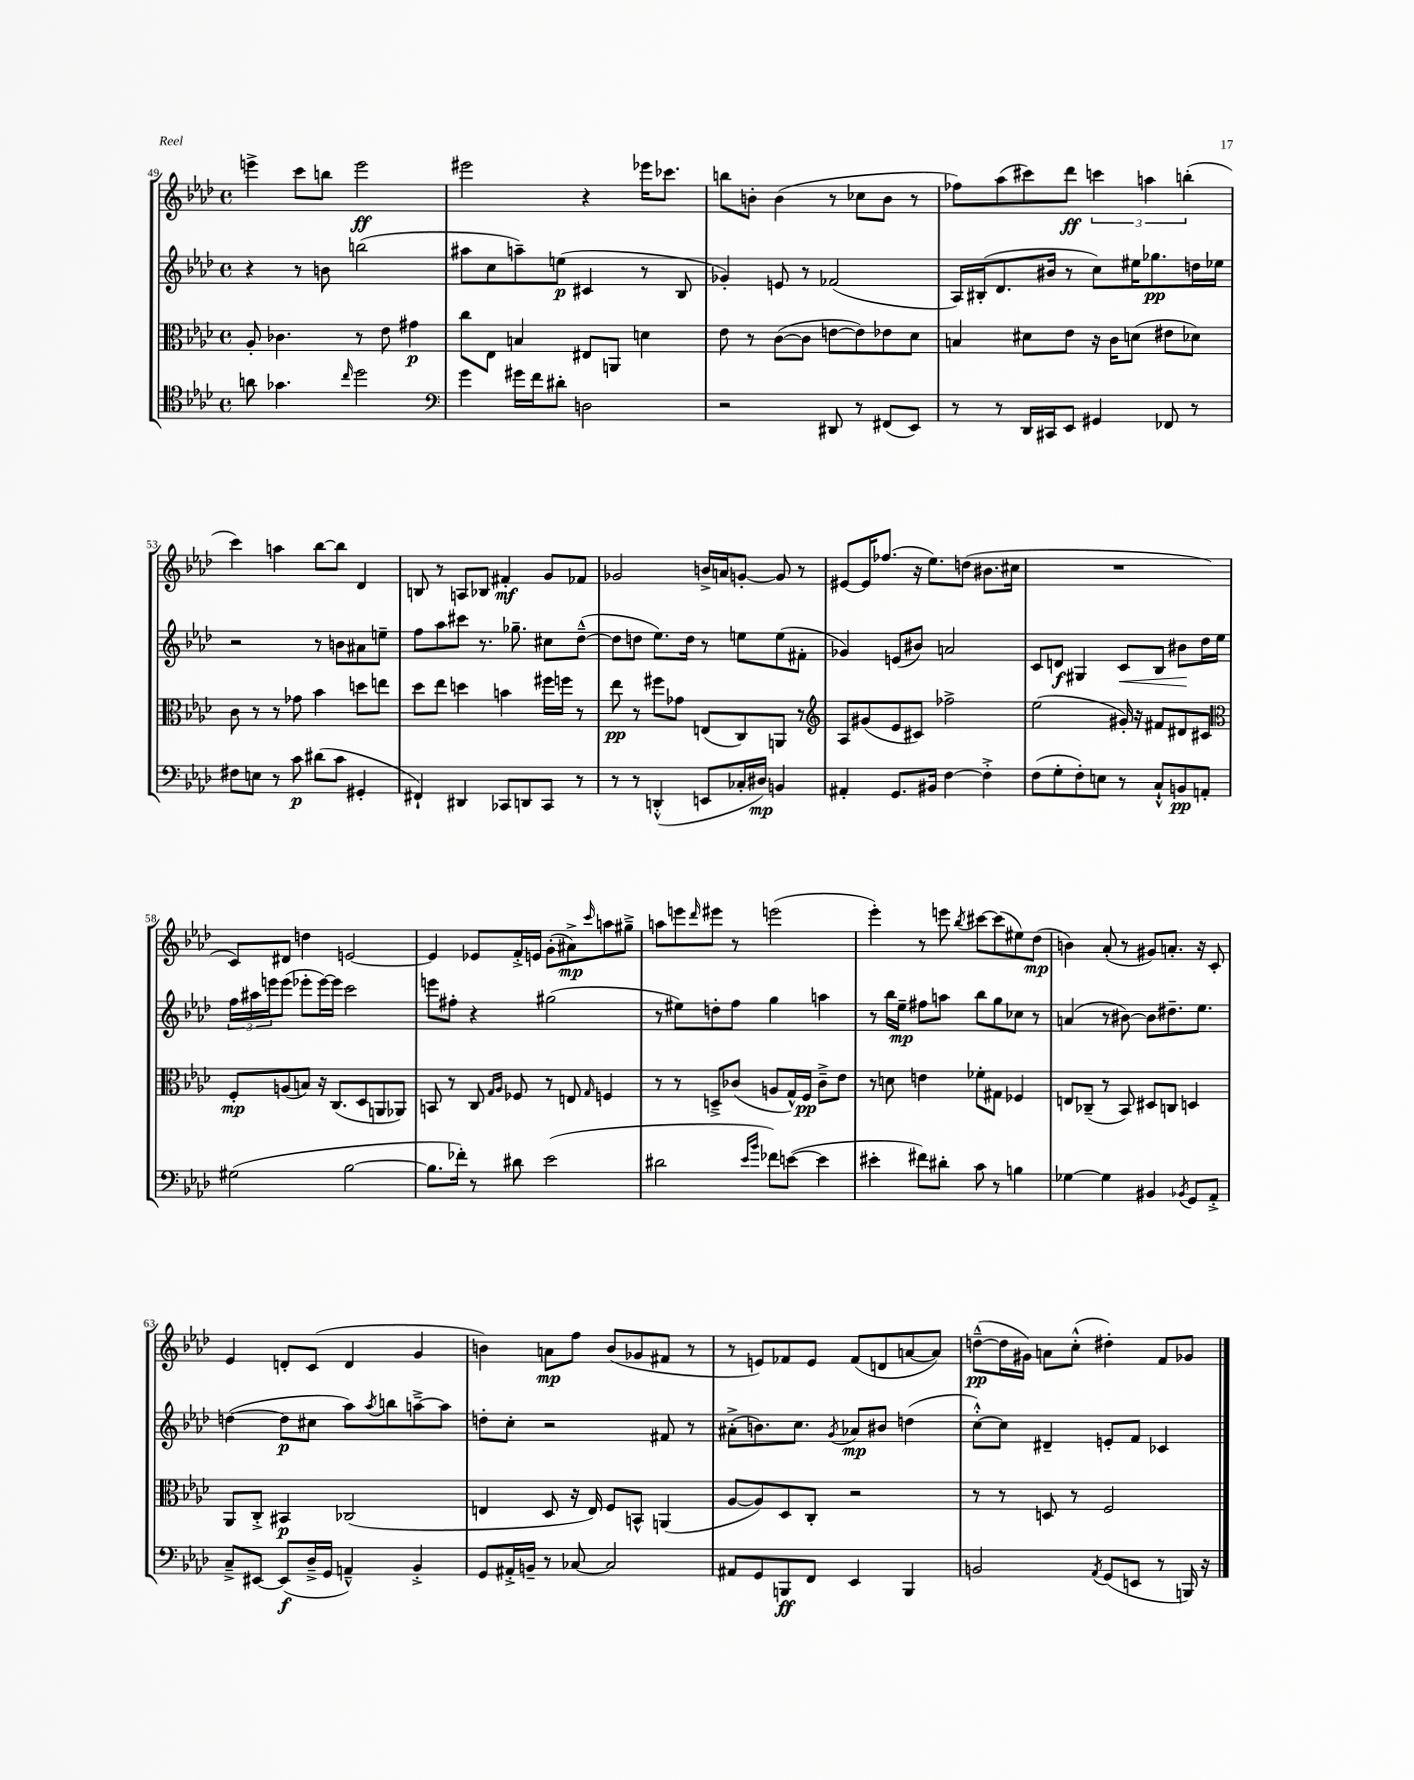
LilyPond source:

<<
\new StaffGroup <<
\new Staff = "s0" {
    \clef treble \key aes \major \defaultTimeSignature \time 4/4
    e'''4-> c'''8 b''8 e'''2\ff |
    eis'''2 r4 ees'''16 ces'''8. |
    b''8 b'8-. b'4( r8 ces''8 b'8 r8 |
    fes''8) aes''8( cis'''8) des'''8\ff \tuplet 3/2 { c'''4 a''4 b''4-.( } |
    c'''4) a''4 bes''8~ bes''8 des'4 |
    b8 r8 a8 bes8 fis'4-.\mf g'8 fes'8 |
    ges'2 b'16-> a'16 g'8~-. g'8 r8 |
    eis'8~ eis'16 fes''8.( r16 ees''8.) d''8( bis'8. cis''16 |
    R1 |
    c'8) dis'8 d''4 e'2~ |
    e'4 ees'8 f'16-.-> e'16 g'8-.( ais'8->\mp) \grace { c'''16 } a''8 gis''8---> |
    a''8 e'''8 \grace { des'''16 } eis'''8 r8 e'''2( |
    ees'''4-.) r8 e'''8 \acciaccatura { bes''8 } cis'''8~ cis'''8( eis''8) des''8\mp( |
    b'4) aes'8-.( r8 gis'8) a'8.-. r16 c'8-. |
    ees'4 d'8-. c'8( d'4 g'4 |
    b'4) a'8\mp f''8 b'8( ges'8 fis'8 r8 |
    r8 e'8) fes'8 e'8 fes'8( d'8 a'8~ a'8) |
    d''8~---^\pp( d''16 gis'16) a'8 c''8-.-^( dis''4-.) f'8 ges'8 \bar "|." |
}
\new Staff = "s1" {
    \clef treble \key aes \major \defaultTimeSignature \time 4/4
    r4 r8 b'8 b''2( |
    ais''8 c''8 a''8--) e''8\p( cis'4 r8 bes8 |
    ges'4-.) e'8 r8 fes'2( |
    aes16) bis16-.( des'8. bis'16 r8 c''8) eis''16 ges''8.\pp d''16 ees''16 |
    r2 r8 b'8 ais'8 e''8-- |
    f''8 aes''8 cis'''8 r8. ges''8.-- cis''8 des''8~---^( |
    des''8 d''8 ees''8.) d''16 r8 e''8 e''8( fis'8-. |
    ges'4) e'8( bis'8) a'2 |
    c'8 d'8\f gis4 c'8\< bes8 bis'8\! des''16 ees''16 |
    \tuplet 3/2 { f''16 ais''16 e'''16 } e'''8( ees'''8-. ees'''16~) ees'''16 c'''2 |
    e'''8 fis''8-. r4 gis''2( |
    r8 eis''8) d''8-. f''8 g''4 a''4 |
    r8 bes''16 ees''16--\mp fis''8 a''8 bes''8 g''8 ces''8 r8 |
    a'4( r8 bis'8~) bis'8 dis''8.-- ees''8. |
    d''4~( d''8\p cis''8 aes''8) \acciaccatura { aes''8 } b''8 a''8~---> a''8 |
    d''8-. c''8-. r2 fis'8 r8 |
    ais'8-.->( b'8.) c''8. \acciaccatura { g'8 } aes'8\mp bis'8 d''4( |
    c''8~-.-^) c''8 dis'4-- e'8-. f'8 ces'4 \bar "|." |
}
\new Staff = "s2" {
    \clef alto \key aes \major \defaultTimeSignature \time 4/4
    aes8-. ces'4. r8 ees'8 gis'4\p |
    c''8 ees8 b4 eis8 a,8 d'4 |
    ees'8 r8 c'8~( c'8 e'8~ e'8) ees'8 des'8 |
    b4 dis'8 ees'8 r16 c'16 d'8( eis'8 des'8) |
    c'8 r8 r8 ges'8 bes'4 d''8 e''8 |
    des''8 ees''8 d''4 b'4 fis''16 f''16 r8 |
    ees''8\pp r8 fis''8 ges'8 e8( c8) a,8 r8 |
    \clef treble aes8 gis'8( ees'8 cis'8) fes''2-> |
    ees''2( gis'16-.) r16 fis'8 dis'8 cis'8 |
    \clef alto f8-.\mp a8( b8) r16 c8.( des8 a,8 aes,8) |
    b,8 r8 c8 \grace { g16 aes16 } fes8 r8 e8 \grace { g16 } f4 |
    r8 r8 d8---> ces'8( a8 g16-^) f16\pp ces'8---> ees'8 |
    r8 d'8 e'4 fes'8-. gis8 fes4 |
    e8 ces8--( r8 bes,8) dis8 c8 d4 |
    aes,8 c8-.-> bis,4\p ces2( |
    e4 des8 r16 e16) f8 b,8-^ a,4( |
    aes8~ aes8) des8 c8-. r2 |
    r8 r8 d8 r8 f2 \bar "|." |
}
\new Staff = "s3" {
    \clef tenor \key aes \major \defaultTimeSignature \time 4/4
    a'8 ges'4. \grace { c''16 } des''2 |
    \clef bass g'4 gis'16 f'16 dis'8-. d2 |
    r2 dis,8 r8 fis,8( ees,8) |
    r8 r8 des,16 cis,16 ees,8 gis,4 fes,8 r8 |
    fis8 e8 r8 c'8\p dis'8( c'8 gis,4-. |
    fis,4-!) dis,4 ces,8 d,8 ces,8 r8 |
    r8 r8 d,4-.-^( e,8 ces16-. dis16\mp) b,4 |
    ais,4-. g,8. bis,16 f4~ f4-.-> |
    f8( g8-. f8-.) e8 r8 c8-!-^ b,8\pp a,8-. |
    gis2( bes2~ |
    bes8. fes'16-.) r8 dis'8 ees'2( |
    dis'2 \grace { ees'16 bes'16 } fes'8) e'8~( e'4 |
    eis'4-. fis'8) dis'8-. c'8 r8 b4 |
    ges4~ ges4 bis,4 \acciaccatura { bes,8 } g,8 aes,8-.-> |
    c8---> eis,8~ eis,8\f( des16---> g,16 a,4---^) bes,4-.-> |
    g,8 ais,16-.-> b,16-- r8 ces8~ ces2 |
    ais,8 g,8 b,,8\ff f,8 ees,4 b,,4 |
    b,2 \acciaccatura { aes,8 } g,8( e,8 r8 b,,16) r16 \bar "|." |
}
>>
>>
\layout { \context { \Score currentBarNumber = #49 } }
